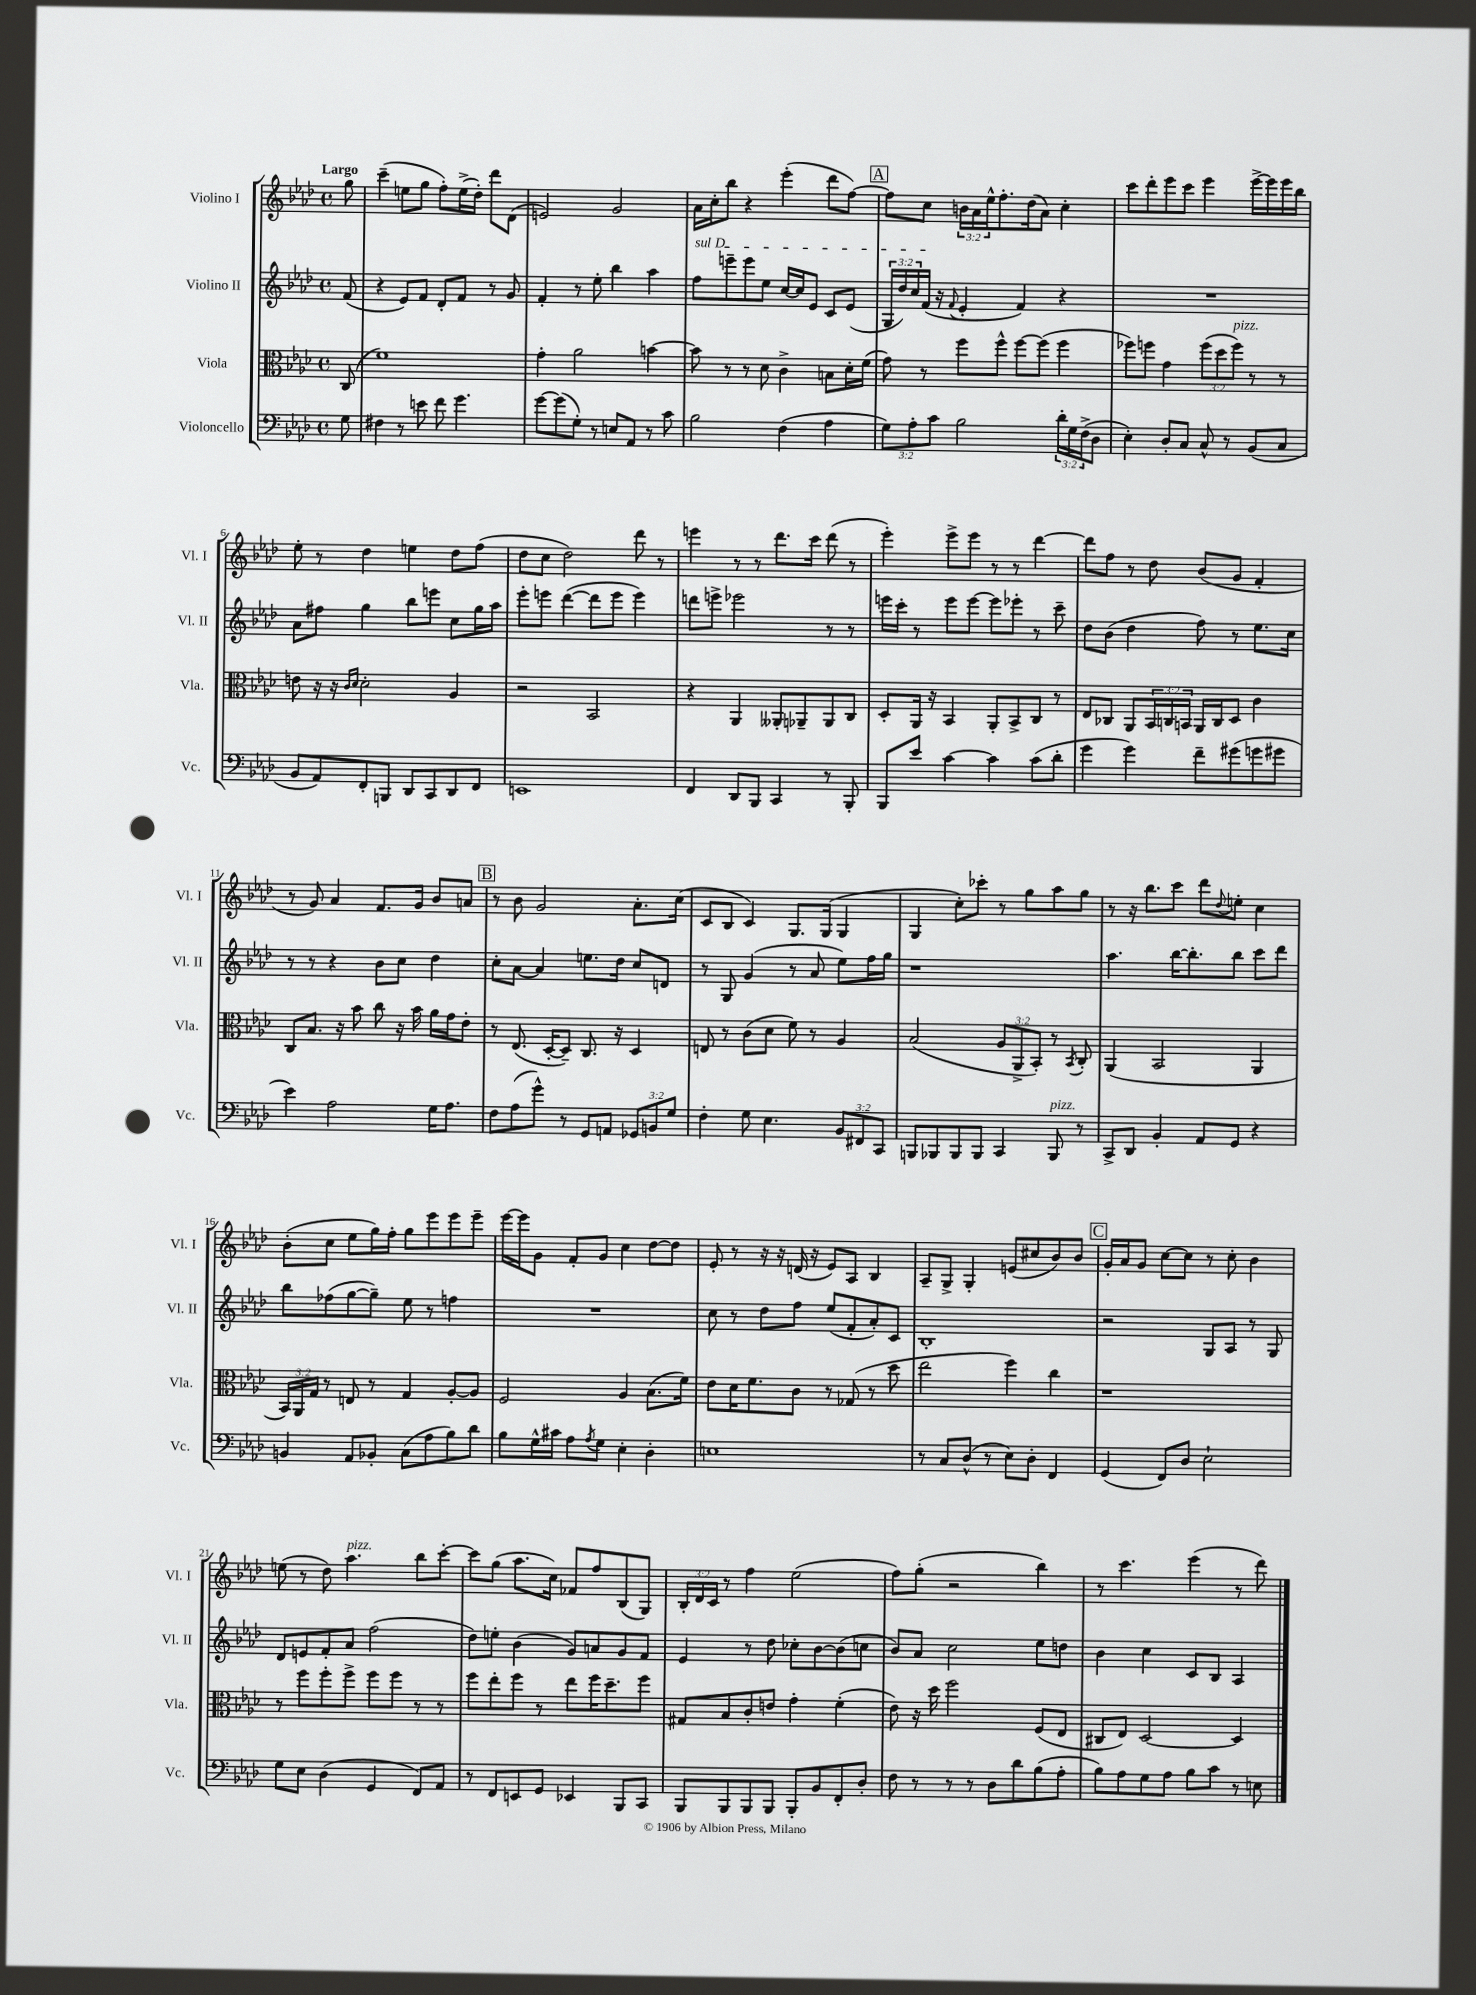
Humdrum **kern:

**kern	**kern	**kern	**kern
*staff4	*staff3	*staff2	*staff1
*clefF4	*clefC3	*clefG2	*clefG2
*k[b-e-a-d-]	*k[b-e-a-d-]	*k[b-e-a-d-]	*k[b-e-a-d-]
*M4/4	*M4/4	*M4/4	*M4/4
*met(c)	*met(c)	*met(c)	*met(c)
8G\	(8C/	(8f/	8gg\
=	=	=	=
4F#\	1f)	4r	(4ccc~\
8r	.	8e-/L)	8ee\L
8e\	.	8f/J	8gg\J
8f\	.	8d-'/L	8ff'\L)
4.g\	.	8f/J	(16ee^\L
.	.	.	16dd-'\JJ)
.	.	8r	8ddd-\L
.	.	8g/	(8d-\J
=	=	=	=
[8g\L	4g'\	4f'/	2e/)
(8g\]	.	.	.
8G'\J)	2a-\	8r	.
8r	.	8ee-'\	.
8E/L	.	4bb-\	2g/
8AA-/J	.	.	.
8r	[4b\	4aa-\	.
8c\	.	.	.
=	=	=	=
2B-\	8b\]	8ff\L	16a-\LL
.	.	.	16cc'\J
.	8r	8eee~\	8bb-\J
.	8r	8eee\	4r
.	8d-\	8ee-\J	.
(4F\	4c^\	[16cc/LL	(4eee-'\
.	.	16cc/]J	.
.	.	8e-/J	.
4A-\	8B\L	8c/L	8ddd-\L
.	16d-'\L	(8e-/J	[8ff\J)
.	(16f\JJ	.	.
=	=	=	=
12G\L)	8g\)	24G/LL	8ff\]L
.	.	24dd-/)	.
12A-'\	.	24cc/	.
.	8r	(16f/JJ	8cc\J
12c\J	.	.	.
.	.	16r	.
.	.	8qqf/	.
2B-\	8ff\L	4e-'/	24b\LL
.	.	.	24a-\
.	.	.	24ee-^^\J
.	8ff^^\J	.	8.ff'\
.	[8ff\L	4f/)	.
.	.	.	(16dd-\k
.	(8ff\]J	.	8a-\J)
24d-'\LL	4ff\	4r	4cc'\
24G\	.	.	.
(24F^\J	.	.	.
8D-\J	.	.	.
=	=	=	=
4E-'\)	8ff-\L)	1r	8ccc\L
.	8ff\J	.	8ddd-'\
8D-'/L	4g\	.	8eee-\
8C/J	.	.	8ccc\J
8C^^/	(12ff\L	.	4eee-\
.	12dd-\	.	.
8r	.	.	.
.	12ff\J)	.	.
(8BB-/L	8r	.	[16eee-^\LL
.	.	.	16eee-\]
8C/J	8r	.	16eee-\
.	.	.	16bb-\JJ
=	=	=	=
8BB-/L	8e\	8a-\L	8ee-'\
8AA-/)	16r	8ff#\J	8r
.	16r	.	.
.	16qqc/LL	.	.
.	16qqd-/JJ	.	.
8FF'/	2d-'\	4gg\	4dd-\
8BBB/J	.	.	.
8DD-/L	.	8bb-\L	4ee\
8CC/	.	8eee\J	.
8DD-/	4A-/	8cc\L	8dd-\L
8FF/J	.	16gg\L	(8ff\J
.	.	16aa-\JJ	.
=	=	=	=
1EE	2r	8eee-'\L	8dd-\L
.	.	8eee\J	8cc\J
.	.	([4ddd-\	2dd-\)
.	2BB-/	8ddd-\]L	.
.	.	8eee\J	.
.	.	4eee\)	8ddd-\
.	.	.	8r
=	=	=	=
4FF/	4r	8ddd\L	4eee\
.	.	8eee^\J	.
8DD-/L	4AA-/	2eee-\	8r
8BBB-/J	.	.	8r
4CC/	8AA--'/L	.	8.ddd-\L
.	8AA-~/	.	.
.	.	.	16ccc\Jk
8r	8AA-/	8r	(8ddd-\
8BBB-'/	8C/J	8r	8r
=	=	=	=
8BBB-/L	8D-'/L	16eee\LL	4eee-'\)
.	.	16ccc'\JJ	.
8e-/J	16AA-/Jk	8r	.
.	16r	.	.
[4c\	4BB-/	8eee\L	8eee-^\L
.	.	[8eee\J	8eee-\J
4c\]	8AA-'/L	8eee\]L	8r
.	8BB-^/	8eee-'\J	8r
(8c\L	8C/J	8r	[4ddd-\
8d-'\J	8r	8ccc~\	.
=	=	=	=
4g\	8E-/L	8dd-\L	8ddd-\]L
.	8C-/J	(8b-\J	8ff\J
4g\)	8AA-/L	4dd-\	8r
.	24BB-/L	.	8dd-\
.	24C/	.	.
.	24BB/JJ	.	.
8f~\L	16AA-/LL	8ff\)	(8b-/L
.	16C/J	.	.
(8g#\	8D-/J	8r	8g/J
8g\	4c\	8.ee-\L	4f'/
8g#\J	.	.	.
.	.	16cc\Jk	.
=	=	=	=
4e-\)	8C/L	8r	8r
.	8.B-/J	8r	8g/)
2A-\	.	4r	4a-/
.	16r	.	.
.	8b-\	.	.
.	8cc\	8b-\L	8.f/L
.	16r	8cc\J	.
.	16b-\	.	16g/Jk
16G\LK	16a-\LL	4dd-\	8b-/L
8.A-\J	16g\J	.	.
.	8e-'\J	.	8a/J
=	=	=	=
8F\L	8r	8cc'\L	8r
(8A-\	(8.E-/	[8a-\J	8b-\
8g^^\J)	.	4a-/]	2g/
.	[16D-'/LK	.	.
8r	8D-~/]J)	.	.
8GG/L	8.C/	8.ee\L	.
8AA/J	.	.	.
.	16r	16dd-\Jk	.
12GG-/L	4D-/	8cc/L	8.a-'\L
12BB/	.	.	.
.	.	8d/J	.
12G/J	.	.	.
.	.	.	(16cc\Jk
=	=	=	=
4F'\	8E/	8r	8c/L
.	8r	8G/	8B-/J
8G\	(8c\L	(4g/	4c/)
4.E-\	8d-\J	.	.
.	8f\)	8r	8.G/L
.	8r	8a-/	.
.	.	.	(16G/Jk
12BB-/L	4A-/	8ee-\L)	4G/
12FF#/	.	.	.
.	.	16ff\L	.
12CC/J	.	.	.
.	.	16gg\JJ	.
=	=	=	=
8BBB/L	(2B-/	1r	4G/
8BBB-/	.	.	.
8BBB-/	.	.	8cc'\L)
8BBB-/J	.	.	8ccc-'\J
4CC/	12A-/L	.	8r
.	12AA-^/	.	.
.	.	.	8gg\L
.	12BB-'/J)	.	.
8BBB-/	8r	.	8aa-\
.	8qBB-/	.	.
8r	8C'/	.	8gg\J
=	=	=	=
8CC^/L	(4AA-/	4.aa-\	8r
8DD-/J	.	.	16r
.	.	.	8.bb-\L
4BB-'/	2BB-/	.	.
.	.	[16bb-\LK	8ccc\J
.	.	8.bb-'\]	.
8AA-/L	.	.	8ddd-\L
.	.	.	8qqdd-/
8GG/J	.	8bb-\J	8ee'\J
4r	4AA-/	8ccc\L	4cc\
.	.	8ddd-\J	.
=	=	=	=
4BB/	24BB-/LL)	8bb-\L	(8b-'\L
.	24AA-/	.	.
.	24G/JJ	.	.
.	8r	(8ff-\	8cc\J
8AA-/L	8E/	[8gg\	8ee-\L
8BB-'/J	8r	8gg~\]J)	16gg\L)
.	.	.	16ff'\JJ
(8C\L	4G/	8ee-\	8gg\L
8A-\	.	8r	8eee-\
8B-\)	[8A-'/L	4ff\	8eee-\
8d-\J	8A-/]J	.	8eee-~\J
=	=	=	=
8B-\L	2F/	1r	[16eee-\LL
.	.	.	16eee-\]J
16G^^\L	.	.	8g\J
16c#\JJ	.	.	.
8A-\L	.	.	8f'/L
8qA-/	.	.	.
8G\J	.	.	8g/J
4E-'\	4A-/	.	4cc\
4D-'\	(8.B-\L	.	[8dd-\L
.	.	.	8dd-\]J
.	16f\Jk)	.	.
=	=	=	=
1E	8e-\L	8cc\	8e-'/
.	16d-\K	8r	8r
.	8.f\	.	.
.	.	8dd-\L	16r
.	.	.	16r
.	8c\J	8ff\J	(16d/
.	.	.	16r
.	8r	(8ee-/L	8e-/L)
.	(8G-/	8f'/	8A-/J
.	8r	8a-'/)	4B-/
.	8dd-\	8c/J	.
=	=	=	=
8r	2ee-\	1B-'	8A-~/L
8C/L	.	.	8G^/J
(8D-^^/J	.	.	4G'/
8r	.	.	.
8E-\L)	4ff\)	.	(8e/L
8D-'\J	.	.	8cc#/
4FF/	4cc\	.	8b-/)
.	.	.	8b-/J
=	=	=	=
(4GG/	1r	2r	16g'/LL
.	.	.	16a-/J
.	.	.	8g/J
8FF/L)	.	.	[8cc\L
8D-/J	.	.	8cc\]J
2E-`\	.	8G/L	8r
.	.	8A-/J	8cc'\
.	.	8r	4b-\
.	.	8G/	.
=	=	=	=
8G\L	8r	8d-/L	(8ee\
8E-\J	8ff\L	8e/	8r
(4D-\	8ff'\	8f'/	8dd-\)
.	8ff^\J	8a-/J	4.aa-\
4GG/	8ff\L	(2ff\	.
.	8ff\J	.	.
8FF/L)	8r	.	8bb-\L
8AA-/J	8r	.	[8ccc'\J
=	=	=	=
8r	8ff\L	8dd-\L)	8ccc\]L
8FF/L	8ee-'\	8ee'\J	(8gg\J
8EE/	8ff\J	(4b-\	8.aa-\L
8GG/J	8r	.	.
.	.	.	16cc\Jk)
4EE-/	8ee-\L	8g/L)	8f-/L
.	16ff\K	8a/	8ff/
.	8.dd-~\	.	.
8BBB-/L	.	8g/	(8B-/
8CC/J	8ff\J	8f/J	8G/J)
=	=	=	=
8BBB-/L	8G#/L	4e-/	24B-'/LL
.	.	.	24d-/
.	.	.	24c/JJ
8BBB-/	8B-/	.	8r
8BBB-/	8c'/	8r	4ff\
8BBB-/J	8e/J	8dd-\	.
8BBB-'/L	4g'\	8cc-'\L	(2ee-\
8BB-/	.	[8b-\	.
8FF'/	(4f'\	(8b-\]	.
8D-'/J	.	8cc\J	.
=	=	=	=
8F\	8e-\)	8b-/L)	8ff\L)
8r	16r	8a-/J	(8gg'\J
.	16dd-\	.	.
8r	2ff\	2cc\	2r
8r	.	.	.
8D-\L	.	.	.
8d-\	.	.	.
(8B-\	(8F/L	8ee-\L	4bb-\)
8A-'\J	8E-/J	8dd\J	.
=	=	=	=
8B-\L)	8C#/L	4b-\	8r
8A-\	8E-/J)	.	4.ccc\
8G\	[2D-/	4cc\	.
8A-\J	.	.	.
8B-\L	.	8c/L	(4eee-\
8c\J	.	8B-/J	.
8r	4D-/]	4A-/	8r
8E\	.	.	8ddd-\)
==	==	==	==
*-	*-	*-	*-
